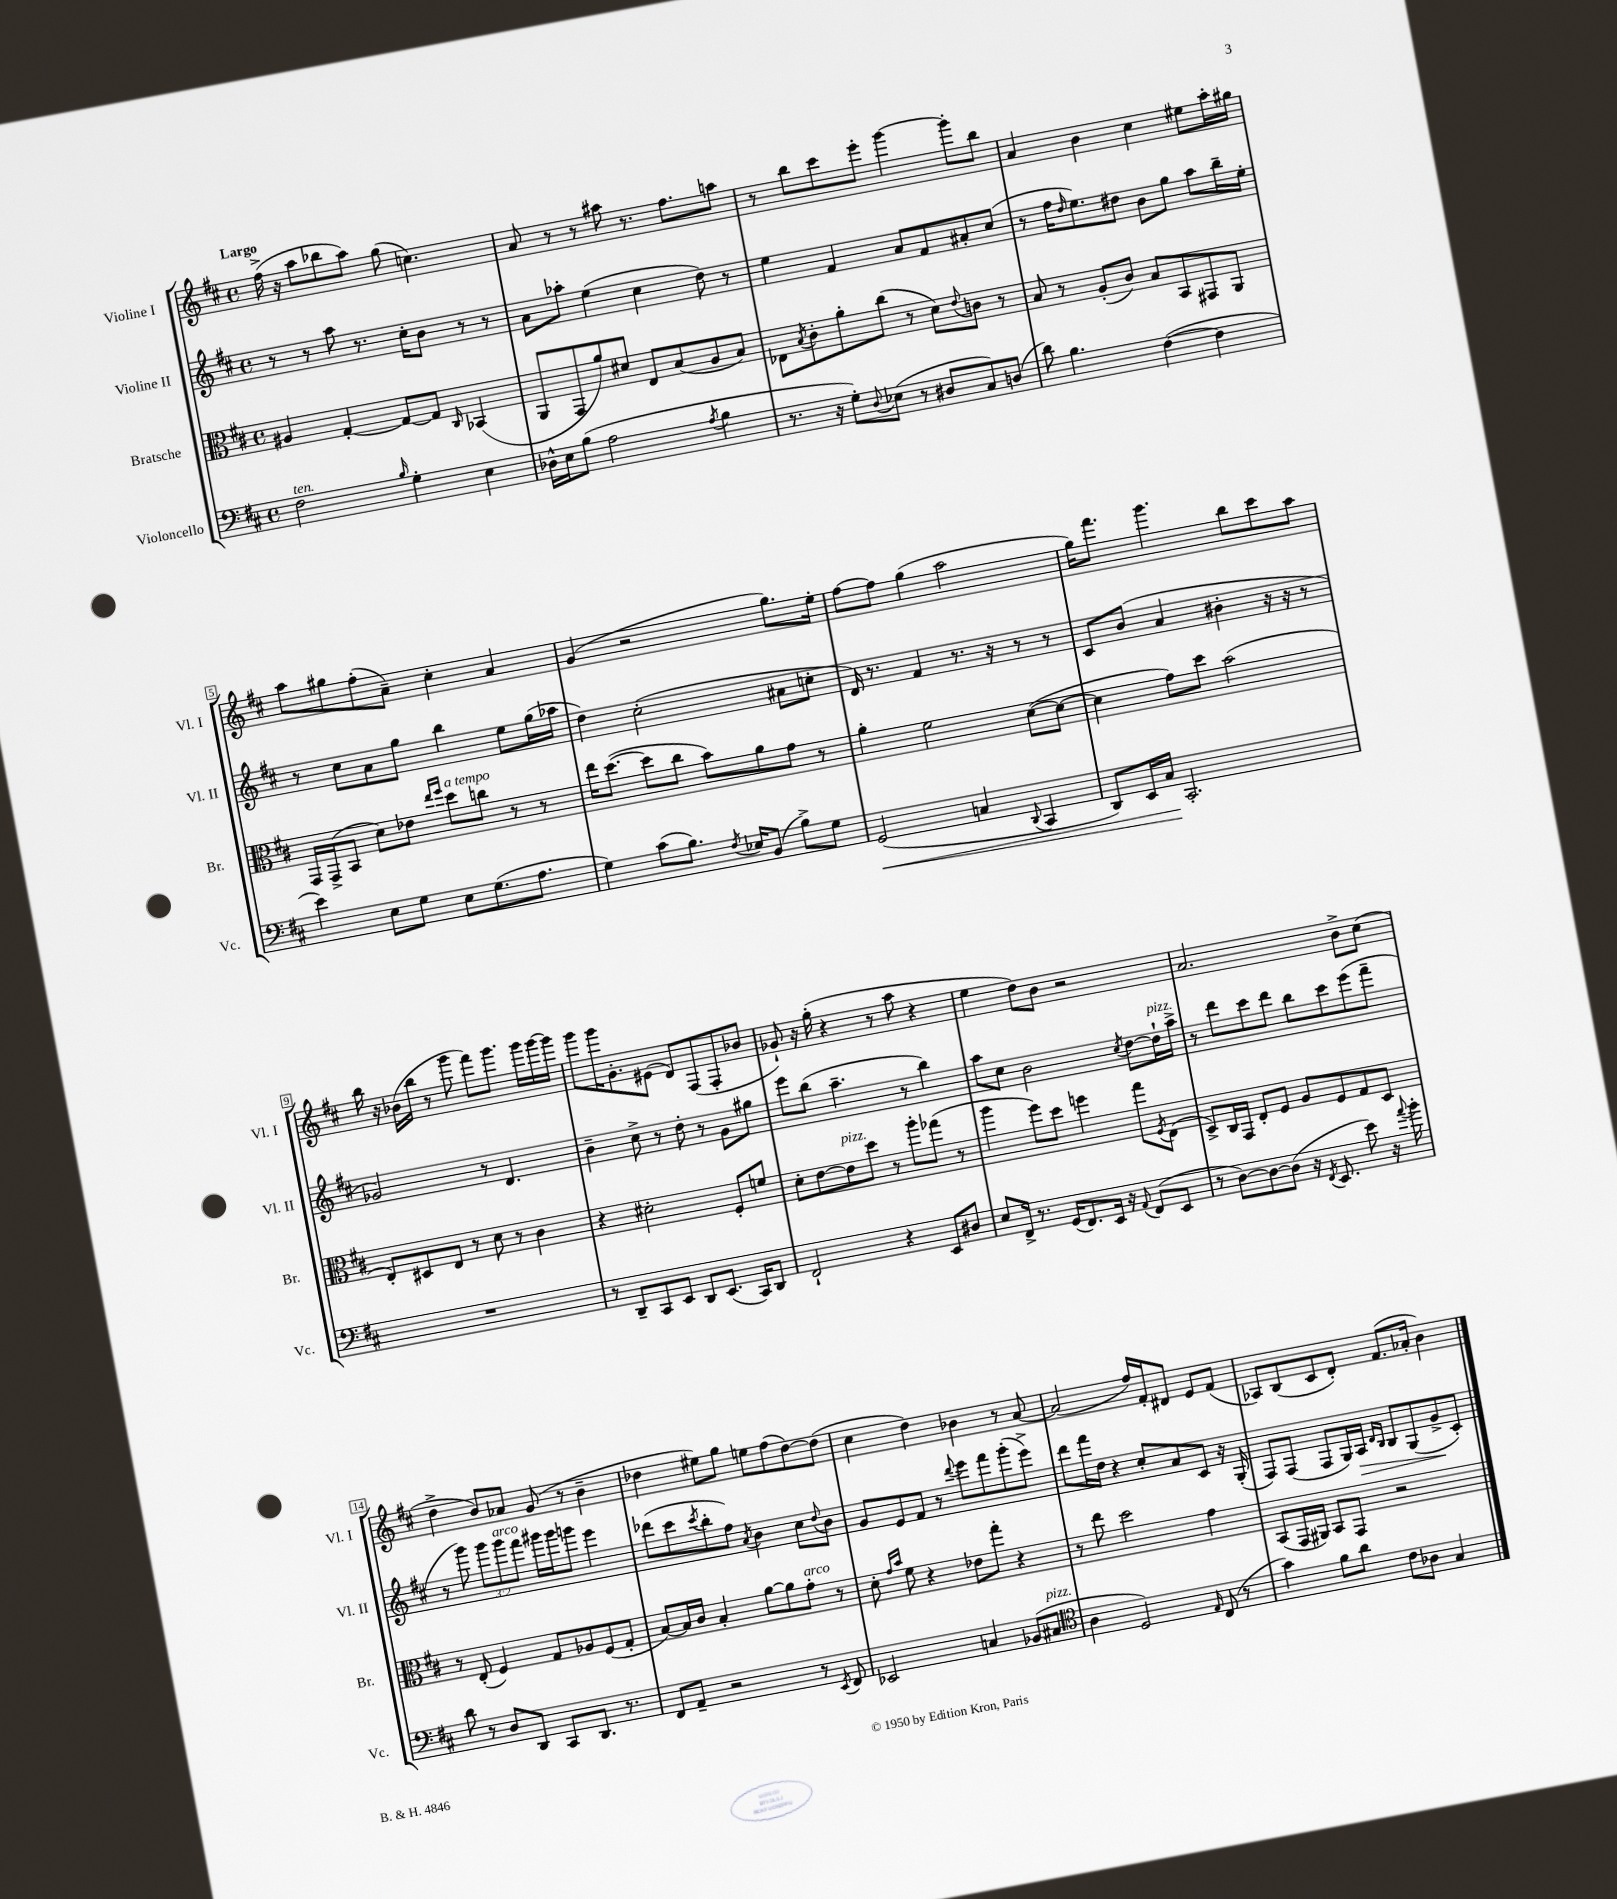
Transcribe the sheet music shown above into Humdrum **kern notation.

**kern	**kern	**kern	**kern
*staff4	*staff3	*staff2	*staff1
*clefF4	*clefC3	*clefG2	*clefG2
*k[f#c#]	*k[f#c#]	*k[f#c#]	*k[f#c#]
*M4/4	*M4/4	*M4/4	*M4/4
*met(c)	*met(c)	*met(c)	*met(c)
2F#	4A#	8r	(16ff#^
.	.	.	16r
.	.	8r	8aa
.	[4G'	8aa	8bb-
.	.	8.r	8aa)
16qqB	.	.	.
4G'	8G_	.	(8gg
.	.	16cc#'	.
.	8G]	8b	4.cc)
.	16qqC#	.	.
4E	(4BB-	8r	.
.	.	8r	.
=	=	=	=
16D-^^	8AA	8a	8a
16E	.	.	.
(8B	8GG	8aa-'	8r
2A	8a)	(4ee	8r
.	8d#	.	8aa#
.	8E	4cc#	8.r
.	(8B	.	.
.	.	.	8.ff#
8qA	.	.	.
4B	8A	8dd)	.
.	8B)	8r	8aa
=	=	=	=
8.r	8E-	4ee	8r
.	8qB	.	.
.	8c#'	.	8bb
16r	.	.	.
8G')	8a'	4f#	8ccc#
8qqD	.	.	.
(8E-	(8cc#	.	8eee'
8r	8r	8a	[4ggg
8D#	8d)	8f#	.
.	8qqe	.	.
8C#)	8c	8a#'	8ggg']
(8D	8r	(8cc#	8bb
=	=	=	=
8d)	8B	8r	4a
4.B	8r	16ff#	.
.	.	16qqdd	.
.	.	8.ee)	.
.	(8A'	.	4b
.	8c#)	8dd#	.
([4F#	8B	8b	4cc#
.	8BB	8gg	.
4F#]	8GG#	8aa	8ee#
.	8AA	16bb~	16aa'
.	.	16ee'	16gg#
=	=	=	=
4e)	16GG	8r	8aa
.	(16GG^	.	.
.	8BB	8cc#	8gg#
8E	8d)	8a	(8ff#'
8G	8e-	8gg	8a~)
.	16qqee	.	.
.	16qqff#	.	.
8E	8dd	4bb	4cc#'
(8.G	8cc	.	.
.	8r	8ee	4a
8.A	.	.	.
.	8r	(16gg	.
.	.	16aa-	.
=	=	=	=
4G)	16ee	4dd)	(4g
.	([8.dd	.	.
(8c#	8dd]	(2cc#'	2r
8.B)	8cc#	.	.
.	8b)	.	.
8qF#	.	.	.
16E-	.	.	.
(8BB	8a	.	.
8B^)	8g	8a#	8.gg)
8G	8r	8cc'	.
.	.	.	16ee'
=	=	=	=
(2GG	4a'	16d)	[8ff#
.	.	8.r	.
.	.	.	8ff#]
.	2f#	4f#	(4gg
4C	.	8.r	2aa
.	.	16r	.
8qqDD	.	.	.
4CC#	([8d	8r	.
.	8d_	8r	.
=	=	=	=
8DD)	4d]	8c#	16gg)
.	.	.	8.fff#
16EE	.	(8b	.
16C#	.	.	.
2.CC#'	8g)	4a	4.ggg
.	8dd	.	.
.	(2b	4b#'	.
.	.	.	8bb
.	.	16r	8ccc#
.	.	16r	.
.	.	8r	8aa
=	=	=	=
1r	8E')	2g-)	16bb
.	.	.	16r
.	8D#	.	(16b-
.	.	.	16bb
.	8E	.	8r
.	8r	.	8ggg
.	8d	8r	8fff#)
.	8r	4.d	8.ggg
.	4c#	.	.
.	.	.	16ggg
.	.	.	[16ggg
.	.	.	16ggg]
=	=	=	=
8r	4r	4b~	8ggg
8DD~	.	.	16ggg
.	.	.	8.g'
8CC#	2d#'	8cc#^	.
8EE	.	8r	(8e#
8DD	.	8dd'	8d)
(8.EE	.	8r	(8F#
.	8F#'	8g	8F#'
16CC#)	.	.	.
8DD	8f	8gg#	8b-
=	=	=	=
2FF#`	8d'	8eee	8g-`)
.	[8e	(8bb	16r
.	.	.	(16gg'
.	8e]	4.aa~	4r
.	8dd	.	.
4r	8r	.	8r
.	8aa'	8r	8aa
8EE	(8gg-	4bb)	4r
8D#	8r	.	.
=	=	=	=
8E	4aa	8aa	4ee
16FF#^	.	8cc#	.
8.r	.	.	.
.	8ff#)	2b	8dd)
(16GG	8dd	.	8b
8.FF#)	.	.	.
.	4ff	.	2r
16EE	.	.	.
16r	.	.	.
8qqAA	.	8qcc#	.
(8FF#	8gg	[8dd	.
.	8qF#	.	.
8EE	(8E	16dd`]	.
.	.	16aa^	.
=	=	=	=
8r	8D^)	8r	2.a
[8D)	16C#	8ddd	.
.	16GG	.	.
8D_	8E'	8ccc#	.
(8D]	8F#	8ddd	.
16r	8A	8bb	.
8qFF#	.	.	.
8.EE	.	.	.
.	8F#	8ccc#	.
8e)	8G	(8eee	8b^
16r	8D	8fff#~	(8cc#
8qqa	.	.	.
16b'	.	.	.
=	=	=	=
8d	8r	8r	4dd^
8r	(8E'	8ggg)	.
8D	4F#)	12ggg	8b)
.	.	12ggg	.
8DD	.	.	8a-
.	.	12fff#	.
8CC#	8G	16ggg#	(8g
.	.	16ggg#	.
8.DD	8A-	8ggg	8r
.	(8F#	4eee	4b~
8.r	.	.	.
.	8G'	.	.
=	=	=	=
8FF#	[8B)	(8ddd-	4dd-
8AA~	16B]	8ccc#	.
.	16c#	.	.
.	.	8qccc#	.
2r	4B'	8bb'	8ee#)
.	.	8ff#)	8gg
.	.	8qa	.
.	[8a	4b	8ee
.	8a]	.	(8ff#
8r	8g'	8cc#	[8dd-)
8qEE	.	8qqdd	.
8FF#	8r	8b	(8dd-]
=	=	=	=
2EE-	8d'	8g	4cc#
.	16qqg	.	.
.	16qqb	.	.
.	8f#	8e	.
.	4r	8f#	4dd)
.	.	8r	.
.	.	8qqddd	.
4C	8e-	8eee	4b-
.	8gg'	8fff#	.
(8BB-	4r	(8ggg'	8r
8C#	.	8eee^)	[8a
=	=	=	=
*clefC4	*	*	*
4A	8r	8ddd	(2a]
.	8ee	16fff#	.
.	.	16dd	.
2D)	2dd	4r	.
.	.	8cc#'	16ff#)
.	.	.	16f#'
.	.	8a	8d#
16qqE	.	.	.
(8C#	4g	8c#	8e
8r	.	16r	(8f#
.	.	(16G'	.
=	=	=	=
4g)	(8BB	8F#)	8A-)
.	16GG	(8F#	(8B
.	16AA#)	.	.
8f#	8BB	8F#	8c#
8a	8GG	16G)	8d')
.	.	16A	.
.	.	16qqd	.
.	.	16qqB	.
8c#	2r	8B	(8.f#
8A-	.	(8G	.
.	.	.	16a-'
4G	.	8g^	4b)
.	.	8c#')	.
==	==	==	==
*-	*-	*-	*-
